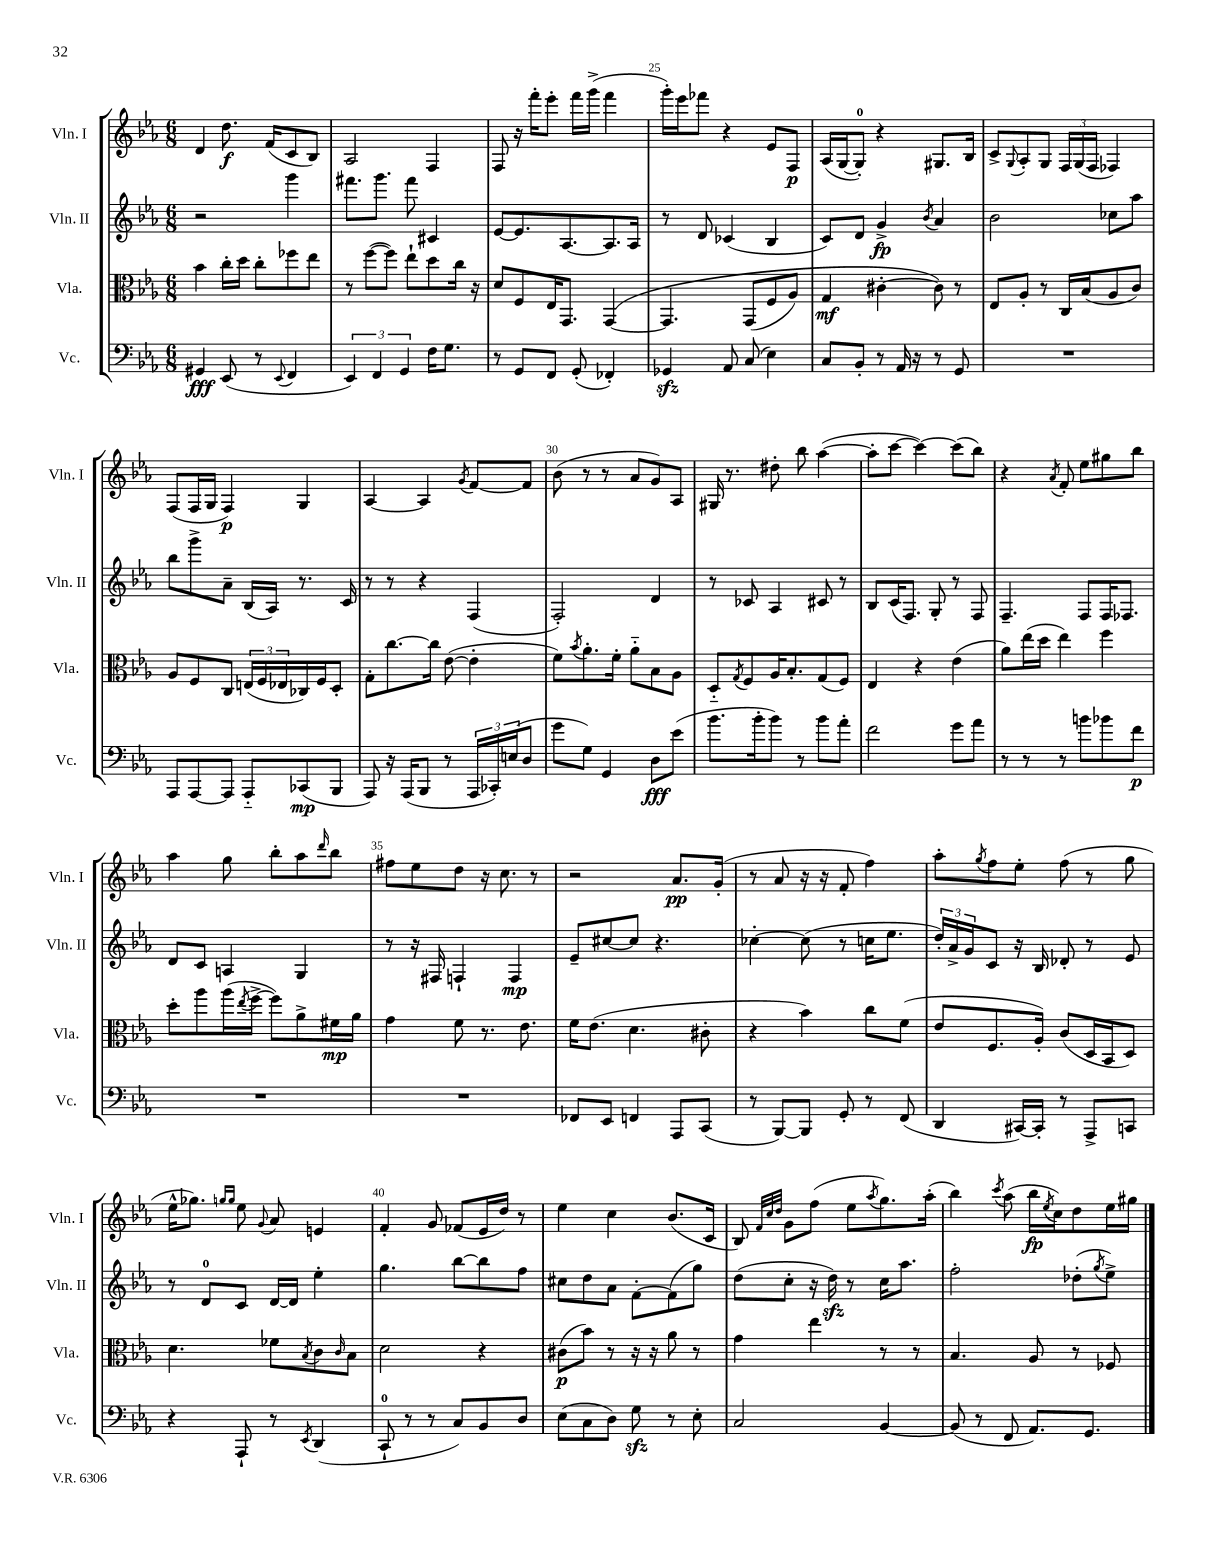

**kern	**kern	**kern	**kern
*staff4	*staff3	*staff2	*staff1
*clefF4	*clefC3	*clefG2	*clefG2
*k[b-e-a-]	*k[b-e-a-]	*k[b-e-a-]	*k[b-e-a-]
*M6/8	*M6/8	*M6/8	*M6/8
4GG#	4b-	2r	4d
(8EE-	16cc'	.	8.dd
.	16dd	.	.
8r	8cc'	.	.
.	.	.	(16f
8qqEE-	.	.	.
4FF	8ff-	4ggg	8c
.	8ee-	.	8B-)
=	=	=	=
6EE-)	8r	8.fff#	2A-
.	([8ff	.	.
6FF	.	.	.
.	.	8.ggg	.
.	8ff])	.	.
6GG	.	.	.
.	8ee-`	8fff#	.
16F	8dd	4c#	4F
8.G	.	.	.
.	16cc	.	.
.	16r	.	.
=	=	=	=
8r	8d	[8e-	8F
8GG	8F	8.e-]	16r
.	.	.	16fff'
8FF	16E-	.	8eee-'
.	8.GG	[8.A-	.
(8GG'	.	.	16fff
.	.	.	(16ggg^
4FF-')	&([4GG	8.A-]	4fff
.	.	16A-	.
=	=	=	=
4GG-	4.GG]	8r	16ggg')
.	.	.	16eee-
.	.	8d	8fff-
8AA-	.	(4c-	4r
(8C	(8GG	.	.
4E-)	8F	4B-	8e-
.	8A-)	.	8F
=	=	=	=
8C	4G	8c)	(16A-
.	.	.	[16G
8BB-'	.	8d	8G'])
8r	[4c#'	4g^	4r
16AA-	.	.	.
16r	.	.	.
.	.	8qb-	.
8r	8c#]&)	4a-	8.G#
8GG	8r	.	.
.	.	.	16B-
=	=	=	=
2.r	8E-	2b-	8c^
.	.	.	8qqG
.	8A-'	.	8A-'
.	8r	.	8G
.	16C	.	24F
.	.	.	(24G
.	(16B-	.	.
.	.	.	24F
.	8A-	8cc-	4F-)
.	8c)	8aa-	.
=	=	=	=
8AAA-	8A-	8bb-	(8F
[8AAA-	8F	8ggg^	16F
.	.	.	16G
8AAA-]	8C	8a-~	4F)
8AAA-'~	(24E	(16B-	.
.	24F	.	.
.	.	16A-)	.
.	24E-	.	.
(8CC-	16C-)	8.r	4G
.	16F	.	.
8BBB-	8D'	.	.
.	.	16c	.
=	=	=	=
8AAA-)	8G'	8r	[4A-
16r	[8.cc	8r	.
(16AAA-	.	.	.
8BBB-	.	4r	4A-]
.	16cc]	.	.
8r	([8e-	.	.
.	.	.	8qg
24AAA-	4e-']	(4F	[8f
24CC-')	.	.	.
(24E	.	.	.
8D	.	.	8f]
=	=	=	=
8g	8f)	2F')	(8b-
.	8qb-	.	.
8G)	8.a-'	.	8r
4GG	.	.	8r
.	16f'	.	.
.	8a-'~	.	8a-
8D	8B-	4d	8g)
(8e-	8A-	.	8A-
=	=	=	=
8.b-	8D'~	8r	16G#
.	.	.	8.r
.	8qG	.	.
.	8F	8c-	.
16b-'	.	.	.
8b-)	16A-	4A-	8dd#'
.	8.B-'	.	.
8r	.	.	8bb-
8b-	(8G	8c#	([4aa-
8a-'	8F)	8r	.
=	=	=	=
2f	4E-	8B-	8aa-']
.	.	(16c	[8ccc
.	.	8.F)	.
.	4r	.	4ccc_)
.	.	8G'	.
8g	(4e-	8r	(8ccc]
8a-	.	8F	8bb-)
=	=	=	=
8r	8a-)	4.F~	4r
8r	(16ee-	.	.
.	16dd	.	.
.	.	.	8qa-
8r	4ee-)	.	8f'
8b	.	8F	8ee-
8b-	4ff	16F	8gg#
.	.	8.F-	.
8f	.	.	8bb-
=	=	=	=
2.r	8dd'	8d	4aa-
.	8aa-	8c	.
.	(16aa-	4A	8gg
.	8qee-	.	.
.	[16ff^	.	.
.	8ff])	.	8bb-'
.	8a-^	4G	8aa-
.	.	.	16qqddd
.	16f#	.	8bb-
.	16a-	.	.
=	=	=	=
2.r	4g	8r	8ff#
.	.	16r	8ee-
.	.	16F#	.
.	8f	4F`	8dd
.	8.r	.	16r
.	.	.	8.cc
.	.	4F	.
.	8.e-	.	.
.	.	.	8r
=	=	=	=
8FF-	16f	8e-~	2r
.	(8.e-	.	.
8EE-	.	[8cc#	.
4FF	4.d	8cc#]	.
.	.	4.r	.
8AAA-	.	.	8.a-
(8CC	8c#'	.	.
.	.	.	(16g'
=	=	=	=
8r	4r	[4cc-'	8r
[8BBB-)	.	.	8a-
8BBB-]	4b-)	(8cc-]	16r
.	.	.	16r
8GG'	.	8r	8f'
8r	8cc	16cc	4ff)
.	.	8.ee-	.
(8FF	(8f	.	.
=	=	=	=
4DD	8e-	24dd')	8aa-'
.	.	24a-^	.
.	.	24g	.
.	.	.	8qgg
.	8.F	8c	8ff
[16CC#)	.	16r	8ee-'
16CC#']	16A-')	16B-	.
8r	(8c	8d-'	(8ff
8AAA-^	16D	8r	8r
.	16BB-	.	.
8CC	8D)	8e-	8gg
=	=	=	=
4r	4.d	8r	16ee-^^
.	.	.	8.gg-)
.	.	8d	.
.	.	.	16qqgg
.	.	.	16qqgg
8AAA-`	.	8c	8ee-
.	.	.	8qqg
8r	8f-	[16d	8a-
.	.	16d]	.
8qEE-	8qB-	.	.
(4DD	8c	4ee-'	4e
.	16qqc	.	.
.	8B-	.	.
=	=	=	=
8CC`	2d	4.gg	4f'
8r	.	.	.
8r	.	.	8g
8C)	.	[8bb-	(8f-
8BB-	4r	8bb-]	16e-
.	.	.	16dd)
8D	.	8ff	8r
=	=	=	=
(8E-	(8c#	8cc#	4ee-
8C	8b-)	8dd	.
8D)	8r	8a-	4cc
8G	16r	[8f'	.
.	16r	.	.
8r	8a-	(8f]	(8.b-
8E-'	8r	8gg)	.
.	.	.	16c
=	=	=	=
2C	4g	(8dd	8B-)
.	.	.	32qqf
.	.	.	32qqcc
.	.	.	32qqdd
.	.	8cc'	8g
.	4ee-	16r	(8ff
.	.	16dd)	.
.	.	8r	8ee-
.	.	.	8qaa-
[4BB-	8r	16cc	8.gg)
.	.	8.aa-	.
.	8r	.	.
.	.	.	(16aa-'
=	=	=	=
(8BB-]	4.B-	2ff'	4bb-)
8r	.	.	.
.	.	.	8qccc
8FF	.	.	(8aa-
8.AA-)	8A-	.	16bb-
.	.	.	8qee-
.	.	.	16cc)
.	8r	(8dd-'	8dd
8.GG	.	.	.
.	.	8qgg	.
.	8F-	8ee-^)	16ee-
.	.	.	16gg#
==	==	==	==
*-	*-	*-	*-
